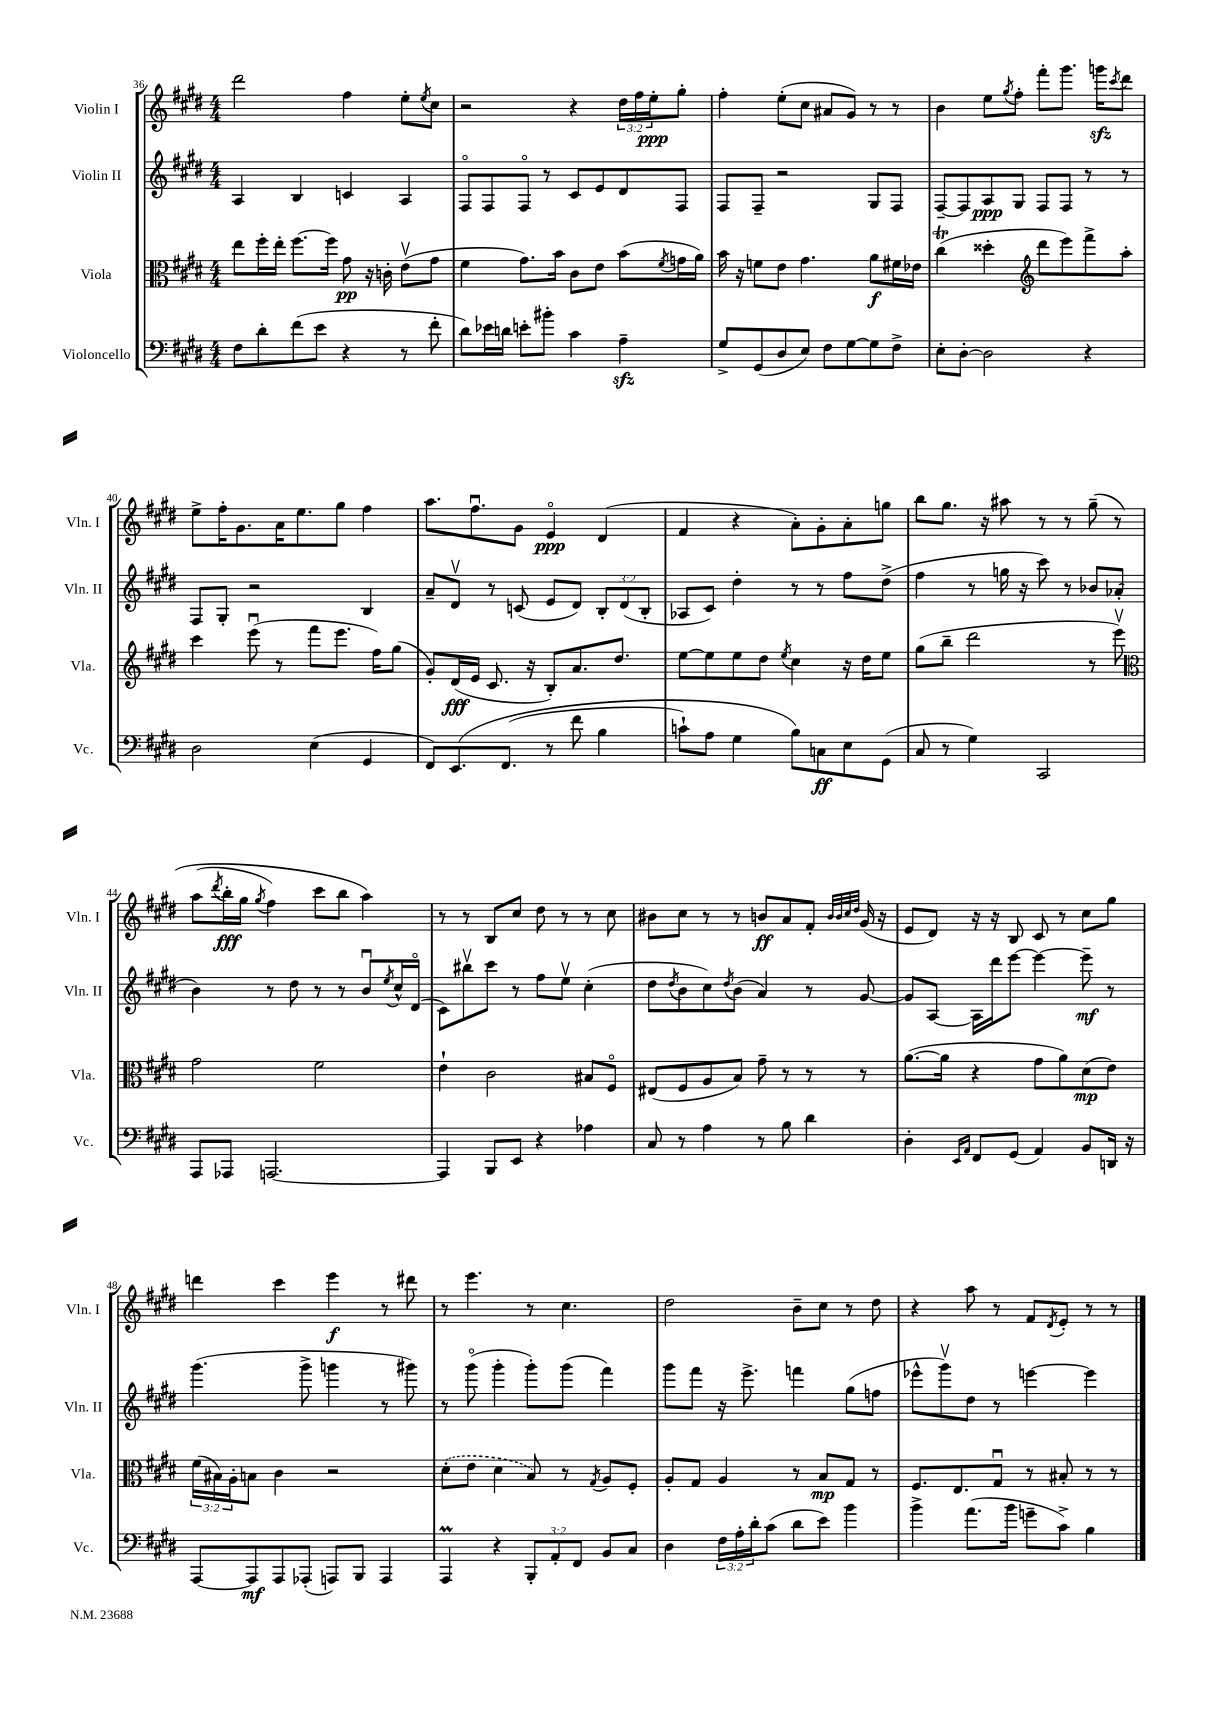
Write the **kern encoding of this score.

**kern	**dynam	**kern	**dynam	**kern	**dynam	**kern	**dynam
*part4	*part4	*part3	*part3	*part2	*part2	*part1	*part1
*staff4	*staff4	*staff3	*staff3	*staff2	*staff2	*staff1	*staff1
*I"Violoncello	*	*I"Viola	*	*I"Violin II	*	*I"Violin I	*
*I'Vc.	*	*I'Vla.	*	*I'Vln. II	*	*I'Vln. I	*
*clefF4	*	*clefC3	*	*clefG2	*	*clefG2	*
*k[f#c#g#d#]	*	*k[f#c#g#d#]	*	*k[f#c#g#d#]	*	*k[f#c#g#d#]	*
*M4/4	*	*M4/4	*	*M4/4	*	*M4/4	*
=36	=36	=36	=36	=36	=36	=36	=36
8F#\L	.	8ee\L	.	4A/	.	2ddd#\	.
8d#'\	.	16ff#'\L	.	.	.	.	.
.	.	16ee'\JJ	.	.	.	.	.
(8f#\	.	[8.ff#\L	.	4B/	.	.	.
8e\J	.	.	.	.	.	.	.
.	.	16ff#\Jk]	.	.	.	.	.
4r	.	8g#\	pp	4cn/	.	4ff#\	.
.	.	16r	.	.	.	.	.
.	.	16cn'\	.	.	.	.	.
8r	.	(8ev\L	.	4A/	.	8ee'\L	.
.	.	.	.	.	.	8qee/	.
8f#'\	.	8g#\J	.	.	.	8cc#\J	.
=37	=37	=37	=37	=37	=37	=37	=37
8d#\L)	.	4f#\	.	8F#/L	.	2r	.
16e-X\L	.	.	.	8F#/	.	.	.
16dn\JJ	.	.	.	.	.	.	.
8en'\L	.	8.g#\L)	.	8F#/J	.	.	.
8b#X'\J	.	.	.	8r	.	.	.
.	.	16b\Jk	.	.	.	.	.
4c#\	.	8c#\L	.	8c#/L	.	4r	.
.	.	8e\J	.	8e/	.	.	.
4Azz~\	.	(8b\L	.	8d#/	.	24dd#\LL	.
.	.	.	.	.	.	24ff#\	.
.	.	.	.	.	.	24ee'\J	ppp
.	.	8qf#/	.	.	.	.	.
.	.	16gn\L	.	8F#/J	.	8gg#'\J	.
.	.	16a\JJ)	.	.	.	.	.
=38	=38	=38	=38	=38	=38	=38	=38
8G#^/L	.	16b\	.	8F#/L	.	4ff#'\	.
.	.	16r	.	.	.	.	.
(8GG#/	.	8fn\L	.	8F#~/J	.	.	.
8D#/	.	8e\J	.	2r	.	(8ee'\L	.
8E/J)	.	4.g#\	.	.	.	8cc#\J	.
8F#\L	.	.	.	.	.	8a#X/L	.
[8G#\	.	.	.	.	.	8g#/J)	.
8G#\]	.	8a\L	f	8G#/L	.	8r	.
8F#^\J	.	16f#X\L	.	8F#/J	.	8r	.
.	.	16e-X\JJ	.	.	.	.	.
=39	=39	=39	=39	=39	=39	=39	=39
8E'\L	.	(4cc#T\	.	[8F#~/L	.	4b\	.
[8D#'\J	.	.	.	8F#/]	.	.	.
2D#\]	.	4dd##X'\	.	8A/	ppp	8ee\L	.
.	.	.	.	.	.	8qgg#/	.
.	.	.	.	8G#/J	.	8ff#'\J	.
*	*	*clefG2	*	*	*	*	*
.	.	8ddd#\L	.	8F#/L	.	8fff#'\L	.
.	.	8eee\)	.	8F#/J	.	8.ggg#\J	.
4r	.	8fff#^\	.	8r	.	.	.
.	.	.	.	.	.	16gggnzz\KL	.
.	.	.	.	.	.	8qccc#/	.
.	.	8aa'\J	.	8r	.	8ddd#\J	.
!!LO:LB:g=z
=40	=40	=40	=40	=40	=40	=40	=40
2D#\	.	4ccc#\	.	8F#/L	.	8ee^\L	.
.	.	.	.	8G#'/J	.	16ff#'\K	.
.	.	.	.	.	.	8.g#\	.
.	.	(8eeeu\	.	2r	.	.	.
.	.	8r	.	.	.	16a\K	.
.	.	.	.	.	.	8.ee\	.
(4E\	.	8fff#\L	.	.	.	.	.
.	.	8.eee\J	.	.	.	8gg#\J	.
4GG#/	.	.	.	4B/	.	4ff#\	.
.	.	16ff#\KL)	.	.	.	.	.
.	.	(8gg#\J	.	.	.	.	.
=41	=41	=41	=41	=41	=41	=41	=41
8FF#/L)	.	8g#'/L)	.	8a~/L	.	8.aa\L	.
(8.EE/	.	(16d#/L	fff	8d#v/J	.	.	.
.	.	16e/JJ	.	.	.	8.ff#u\	.
.	.	8.c#/	.	8r	.	.	.
(8.FF#/J	.	.	.	.	.	.	.
.	.	.	.	(8cn/	.	8g#\J	.
.	.	16r	.	.	.	.	.
8r	.	8B'/L)	.	8e/L	.	4e/	ppp
8f#\	.	8.a/	.	8d#/J)	.	.	.
4B\	.	.	.	12B'/L	.	(4d#/	.
.	.	8.dd#/J	.	.	.	.	.
.	.	.	.	(12d#/	.	.	.
.	.	.	.	12B'/J	.	.	.
=42	=42	=42	=42	=42	=42	=42	=42
8cn`\L)	.	[8ee\L	.	8A-X/L	.	4f#/	.
8A\J	.	8ee\]	.	8c#/J)	.	.	.
4G#\	.	8ee\	.	4dd#'\	.	4r	.
.	.	8dd#\J	.	.	.	.	.
.	.	8qee/	.	.	.	.	.
8B\L)	.	4cc#\	.	8r	.	8a'\L)	.
8Cn\	ff	.	.	8r	.	8g#'\	.
8E\	.	16r	.	8ff#\L	.	8a'\	.
.	.	16dd#\KL	.	.	.	.	.
(8GG#\J	.	8ee\J	.	(8dd#^\J	.	8ggn\J	.
=43	=43	=43	=43	=43	=43	=43	=43
8C#/	.	(8gg#\L	.	4ff#\	.	8bb\L	.
8r	.	8bb~\J	.	.	.	8.gg#\J	.
4G#\)	.	2ddd#\	.	8r	.	.	.
.	.	.	.	.	.	16r	.
.	.	.	.	16ggn\	.	8aa#X\	.
.	.	.	.	16r	.	.	.
2CC#/	.	.	.	8ccc#\)	.	8r	.
.	.	.	.	8r	.	8r	.
.	.	8r	.	8b-X/L	.	(8gg#~\	.
.	.	8eeev\)	.	(8a-X'/J	.	8r	.
!!LO:LB:g=z
=44	=44	=44	=44	=44	=44	=44	=44
*	*	*clefC3	*	*	*	*	*
8AAA/L	.	2g#\	.	4b\)	.	(8aa\L	.
.	.	.	.	.	.	8qddd#/	.
8AAA-X/J	.	.	.	.	.	16bb'\L	fff
.	.	.	.	.	.	16gg#\JJ	.
.	.	.	.	.	.	8qgg#/	.
[2.AAAn/	.	.	.	8r	.	4ff#\)	.
.	.	.	.	8dd#\	.	.	.
.	.	2f#\	.	8r	.	8ccc#\L	.
.	.	.	.	8r	.	8bb\J	.
.	.	.	.	8bu/L	.	4aa\)	.
.	.	.	.	8qee/	.	.	.
.	.	.	.	16cc#^^/L	.	.	.
.	.	.	.	(16d#/JJ	.	.	.
=45	=45	=45	=45	=45	=45	=45	=45
4AAA/]	.	4e`\	.	8c#\L)	.	8r	.
.	.	.	.	8bb#Xv\	.	8r	.
8BBB/L	.	2c#\	.	8ccc#\J	.	8B/L	.
8EE/J	.	.	.	8r	.	8cc#/J	.
4r	.	.	.	8ff#\L	.	8dd#\	.
.	.	.	.	8eev\J	.	8r	.
4A-X\	.	8B#X/L	.	(4cc#'\	.	8r	.
.	.	8F#/J	.	.	.	8cc#\	.
=46	=46	=46	=46	=46	=46	=46	=46
8C#/	.	(8E#X/L	.	8dd#\L	.	8b#X\L	.
.	.	.	.	8qdd#/	.	.	.
8r	.	8F#/	.	8b\	.	8cc#\J	.
4A\	.	8A/	.	8cc#\)	.	8r	.
.	.	.	.	8qdd#/	.	.	.
.	.	8B/J)	.	(8b\J	.	8r	.
8r	.	8g#~\	.	4a/)	.	8bn/L	ff
8B\	.	8r	.	.	.	8a/	.
4d#\	.	8r	.	8r	.	8f#'/J	.
.	.	.	.	.	.	32qqb/LLL	.
.	.	.	.	.	.	32qqb/	.
.	.	.	.	.	.	32qqcc#/	.
.	.	.	.	.	.	32qqdd#/JJJ	.
.	.	8r	.	[8g#/	.	(16g#/	.
.	.	.	.	.	.	16r	.
=47	=47	=47	=47	=47	=47	=47	=47
4D#'\	.	([8.a\L	.	8g#/L]	.	8e/L	.
.	.	.	.	[8A/J	.	8d#/J)	.
.	.	16a\Jk]	.	.	.	.	.
16qqEE/LL	.	.	.	.	.	.	.
16qqAA/JJ	.	.	.	.	.	.	.
8FF#/L	.	4r	.	16A\LL]	.	16r	.
.	.	.	.	16ddd#\J	.	16r	.
(8GG#/J	.	.	.	[8eee\J	.	8B/	.
4AA/)	.	8g#\L	.	4eee\_	.	8c#/	.
.	.	8a\)	.	.	.	8r	.
8BB/L	.	(8d#\	mp	8eee~\]	mf	8cc#\L	.
16DDn/Jk	.	8e\J)	.	8r	.	8gg#\J	.
16r	.	.	.	.	.	.	.
!!LO:LB:g=z
=48	=48	=48	=48	=48	=48	=48	=48
[8AAA/L	.	(24f#\LL	.	(4.ggg#\	.	4dddn\	.
.	.	24B#X\)	.	.	.	.	.
.	.	24A'\J	.	.	.	.	.
8AAA/]	mf	8Bn\J	.	.	.	.	.
8AAA/	.	4c#\	.	.	.	4ccc#\	.
(8AAA-X'/J	.	.	.	8ggg#^\	.	.	.
8AAAn/L)	.	2r	.	4gggn\	.	4eee\	f
8BBB/J	.	.	.	.	.	.	.
4AAA/	.	.	.	8r	.	8r	.
.	.	.	.	8ggg#X\)	.	8ddd#X\	.
=49	=49	=49	=49	=49	=49	=49	=49
4AAAM/	.	(8d#'\L	.	8r	.	8r	.
.	.	8e\J	.	(8ggg#\	.	4.eee\	.
4r	.	4d#\	.	4ggg#'\	.	.	.
12BBB'/L	.	8B/)	.	8ggg#'\L)	.	8r	.
12AA'/	.	.	.	.	.	.	.
.	.	8r	.	(8ggg#\J	.	4.cc#\	.
12FF#/J	.	.	.	.	.	.	.
.	.	8qG#/	.	.	.	.	.
8BB/L	.	8A/L	.	4fff#\)	.	.	.
8C#/J	.	8F#'/J	.	.	.	.	.
=50	=50	=50	=50	=50	=50	=50	=50
4D#\	.	8A'/L	.	8ggg#\L	.	2dd#\	.
.	.	8G#/J	.	8fff#\J	.	.	.
24F#\LL	.	4A/	.	16r	.	.	.
24A'\	.	.	.	.	.	.	.
.	.	.	.	8.eee^\	.	.	.
24d#'\J	.	.	.	.	.	.	.
(8c#\J	.	.	.	.	.	.	.
8d#\L	.	8r	.	4fffn\	.	8b~\L	.
8e\J)	.	8B/L	mp	.	.	8cc#\J	.
4b\	.	8G#/J	.	(8gg#\L	.	8r	.
.	.	8r	.	8ffn\J	.	8dd#\	.
=51	=51	=51	=51	=51	=51	=51	=51
4b^\	.	8.F#/L	.	8eee-X^^\L	.	4r	.
.	.	.	.	8ggg#v\)	.	.	.
.	.	8.E/	.	.	.	.	.
(8.a\L	.	.	.	8dd#\J	.	8aa\	.
.	.	8G#u/J	.	8r	.	8r	.
16b\Jk	.	.	.	.	.	.	.
8gn~\L	.	8r	.	[4eeen\	.	8f#/L	.
.	.	.	.	.	.	8qd#/	.
8c#^\J)	.	8B#X'/	.	.	.	8e'/J	.
4B\	.	8r	.	4eee\]	.	8r	.
.	.	8r	.	.	.	8r	.
==	==	==	==	==	==	==	==
*-	*-	*-	*-	*-	*-	*-	*-
